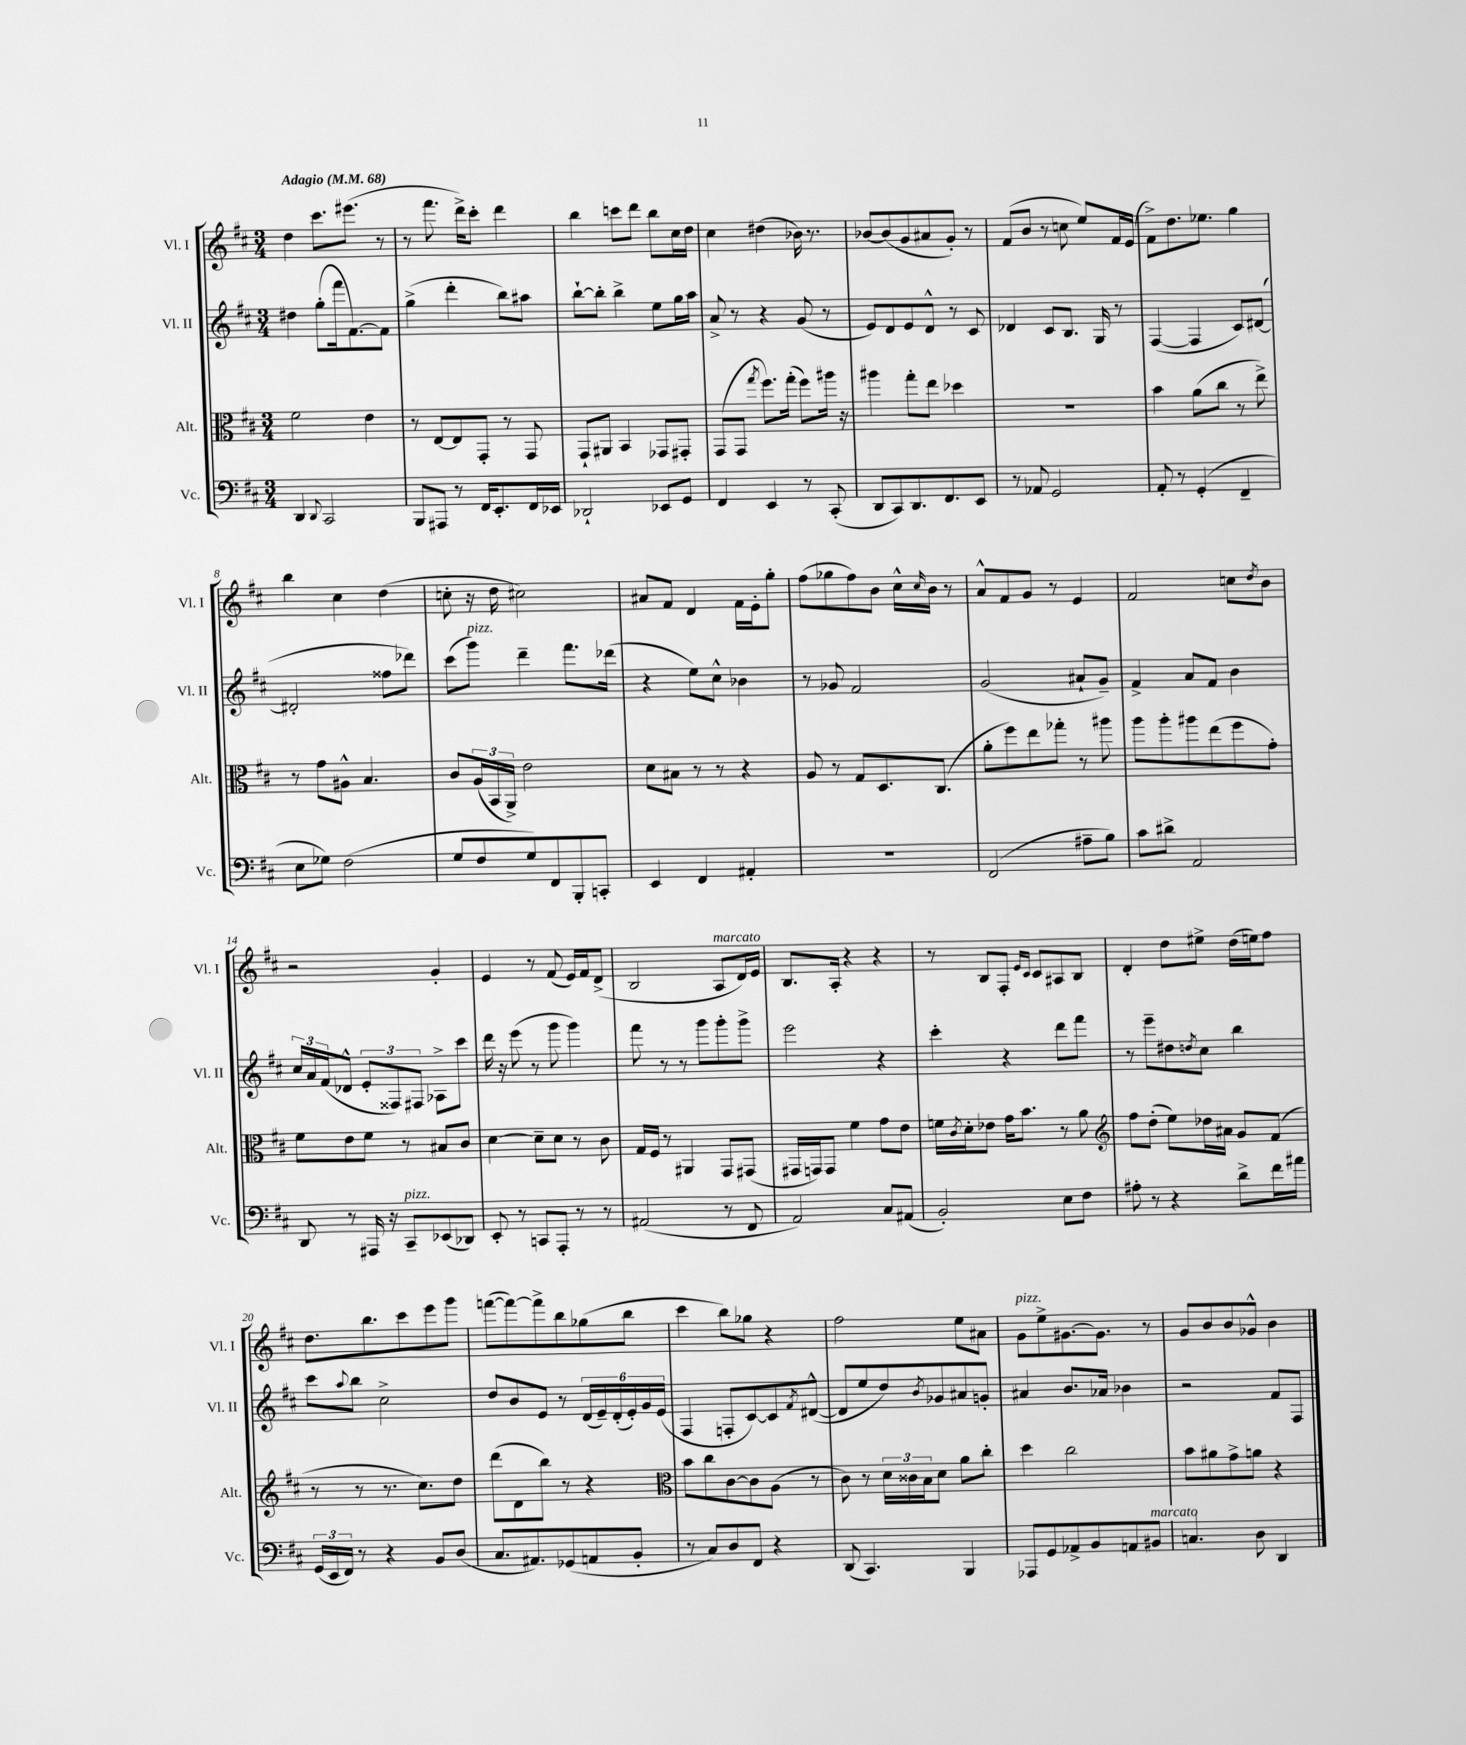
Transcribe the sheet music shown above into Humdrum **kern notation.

**kern	**kern	**kern	**kern
*part4	*part3	*part2	*part1
*staff4	*staff3	*staff2	*staff1
*I"Vc.	*I"Alt.	*I"Vl. II	*I"Vl. I
*I'Vc.	*I'Alt.	*I'Vl. II	*I'Vl. I
*clefF4	*clefC3	*clefG2	*clefG2
*k[f#c#]	*k[f#c#]	*k[f#c#]	*k[f#c#]
*M3/4	*M3/4	*M3/4	*M3/4
*MM68	*MM68	*MM68	*MM68
=1	=1	=1	=1
!	!	!	!LO:TX:a:B:t=Adagio
4DD/	2f#\	4dd#X\	4dd\
8qqDD/	.	.	.
2CC#/	.	(8gg'\L	8.ccc#\L
.	.	16fff#\k	.
.	.	[8.f#\)	(8.eee#X\J
.	4e\	.	.
.	.	8f#\J]	8r
=2	=2	=2	=2
8BBB/L	8r	(4gg^\	8r
8AAA#X/J	[8E/L	.	8.fff#\
8r	8E/]	4ddd'\	.
.	.	.	16ddd^\KL)
16FF#/KL	8GG'/J	.	8ccc#'\J
8.EE'/	.	.	.
.	8r	8bb\L)	4ddd\
16FF#/L	8GG/	8aa#X\J	.
16EE-X/JJ	.	.	.
=3	=3	=3	=3
2DD-X`/	8GG`/L	[8bb`\L	4bb\
.	8AA#X/J	8bb'\J]	.
.	4BB/	4bb^\	8cccn\L
.	.	.	8ddd\J
8EE-X/L	8GG-X/L	8ee\L	8bb\L
8GG/J	8GG#X'/J	16gg\L	16cc#\L
.	.	16aa\JJ	16dd\JJ
=4	=4	=4	=4
4FF#/	(8GG/L	8a^/	4cc#\
.	8GG/J	8r	.
.	8qgg/	.	.
4EE/	8.ff#\L)	4r	(4dd#X\
.	(16gg'\Jk	.	.
8r	8ff#\L)	(8g/	16b-X\)
.	.	.	8.r
(8CC#'/	16aa#X\Jk	8r	.
.	16r	.	.
=5	=5	=5	=5
8DD/L	4aa#X\	8e/L)	[8b-X/L
8CC#/)	.	8d/	(8b-/]
8.DD/	8gg'\L	8e/	8g/
.	8ee\J	8d^^/J	8a#X/
8.FF#/	.	.	.
.	4dd-X\	8r	8g'/J)
8EE/J	.	8c#/	8r
=6	=6	=6	=6
8r	2.r	4d-X/	(8f#/L
8AA-X/	.	.	8b/J
2GG/	.	8c#/L	8r
.	.	8.B/J	8ccn\
.	.	.	8ee/L)
.	.	16G/	.
.	.	8r	16f#/L
.	.	.	(16e/JJ
=7	=7	=7	=7
8AA'/	4b\	([4F#/	8f#^\L)
8r	.	.	8.dd\
(4GG'/	(8a\L	4F#/]	.
.	.	.	8.ee-X\J
.	8cc#\J	.	.
4FF#~/	8r	8c#/L)	4gg\
.	8ee^\)	([8d#X/J	.
!!LO:LB:g=z
=8	=8	=8	=8
8E\L	8r	2d#X'/]	4bb\
8G-X\J)	8g\L	.	.
(2F#\	8A#X^^\J	.	4cc#\
.	4.B/	.	.
.	.	8ff##X\L	(4dd\
.	.	8ddd-X\J)	.
=9	=9	=9	=9
8G/L	8c#/L	(8ccc#\L	8ccn'\
!	!	!LO:TX:a:i:t=pizz.	!
8F#/	(24A/L	8ggg\J)	16r
.	24BB/	.	.
.	.	.	16dd\
.	24AA^/JJ)	.	.
8G/)	2e\	4ddd~\	2cc#X\)
8FF#/	.	.	.
8BBB'/	.	8.fff#\L	.
8CCn'/J	.	.	.
.	.	(16ddd-X\Jk	.
=10	=10	=10	=10
4EE/	8d\L	4r	8a#X/L
.	8B#X\J	.	8f#/J
4FF#/	8r	8ee\L)	4d/
.	8r	8cc#^^\J	.
4AA#X'/	4r	4b-X\	16f#\LL
.	.	.	16e'\J
.	.	.	8gg'\J
=11	=11	=11	=11
2.r	8A/	8r	(8ff#\L
.	8r	8g-X/	8gg-X\
.	8G/L	2f#/	8ff#\)
.	8.D/	.	8b\J
.	.	.	16cc#^^\LL
.	.	.	16qqcc#/
.	(8.C#/J	.	16b\JJ
.	.	.	8r
=12	=12	=12	=12
(2FF#/	8a'\L	(2g/	8a^^/L
.	8ff#\)	.	8f#/
.	8ee\	.	8g/J
.	8gg-X'\J	.	8r
8A#X~\L	8r	8a#X`/L	4e/
8B\J)	8aa#X\	8g~/J)	.
=13	=13	=13	=13
8c#\L	8aa\L	4f#^/	2f#/
8d#X^\J	8aa'\	.	.
2AA/	8aa#X\	8a/L	.
.	(8ee\	8f#/J	.
.	8ff#\	4b\	8ccn\L
.	.	.	8qdd/
.	8g'\J)	.	8b\J
!!LO:LB:g=z
=14	=14	=14	=14
8DD/	8f#\L	24cc#/LL	2r
.	.	24a/	.
.	.	(24f#/J	.
8r	8e\	8d-X^^/J	.
16AAA#X/	8f#\J	12e'/L	.
16r	.	.	.
.	.	12F##X/)	.
!LO:TX:a:i:t=pizz.	!	!	!
8CC#~/L	8r	.	.
.	.	12F#X/J	.
(8EE-X/	8B#X/L	8A-X^\L	4g'/
8DD-X/J)	8c#/J	8ccc#\J	.
=15	=15	=15	=15
8EE'/	[4d\	16ddd\	4e/
.	.	16r	.
8r	.	(8eee\	.
8CCn/L	8d~\L]	8r	8r
8AAA'/J	8d\J	8ggg\	(8f#/
8r	8r	4ggg\)	16e/LL)
.	.	.	16f#/J
8r	8c#\	.	(8d^/J
=16	=16	=16	=16
(2AA#X/	16G/LL	8fff#\	2B/
.	16F#/JJ	.	.
.	8r	8r	.
.	4AA#X/	8r	.
.	.	8ggg\L	.
!	!	!	!LO:TX:a:i:t=marcato
8r	8GG/L	8ggg'\	8A/L
8FF#/	(8GG#X/J	8ggg^\J	16d/L)
.	.	.	16e/JJ
=17	=17	=17	=17
2AA/)	16GG#X/LL	2eee\	8.B/L
.	16GGn/J)	.	.
.	8GG/J	.	.
.	.	.	16A'/Jk
.	4f#\	.	4r
8C#/L	8g\L	4r	4r
(8AA#X/J	8e\J	.	.
=18	=18	=18	=18
2BB'/)	16fn\LL	4ccc#'\	8r
.	8qc#/	.	.
.	16d'\J	.	.
.	8e-X\J	.	8B/L
.	16g\KL	4r	8F#'/J
.	8.b\J	.	.
.	.	.	16qqe/LL
.	.	.	16qqc#/JJ
.	.	.	8c#/L
8E\L	8r	8ddd\L	8A#X/
8F#\J	8a\	8fff#\J	8B/J
=19	=19	=19	=19
*	*clefG2	*	*
8A#X'\	8ff#\L	8r	4d'/
8r	(8dd'\J	8eee~\L	.
4r	8ee\L)	8dd#X\	8dd\L
.	.	8qddn/	.
.	16dd-X\L	8cc#\J	8ee#X^\J
.	16a#X\JJ	.	.
8d^\L	8g/L	4bb\	(16dd\LL
.	.	.	16een\J)
16f#\L	(8f#/J	.	8ff#\J
16a#X\JJ	.	.	.
!!LO:LB:g=z
=20	=20	=20	=20
(24GG/LL	8r	8ccc#\L	8.dd\L
24EE/	.	.	.
24FF#/JJ)	.	.	.
.	.	8qqaa/	.
8r	8r	8bb\J	.
.	.	.	8.bb\
4r	8.r	2cc#^\	.
.	.	.	8ccc#\
.	8.cc#\L)	.	.
8BB/L	.	.	8eee\
(8D/J	8dd\J	.	8ggg\J
=21	=21	=21	=21
8.C#/L	(8ddd\L	8dd/L	([8fffn\L
.	8d\	8b/	8fff\_)
8.AA#X/)	.	.	.
.	8bb\J)	8e/J	8fff^\]
(8GG-X/	8r	8r	8bb\
8AAn/	4r	(24d/LL	(8gg-X\
.	.	24e~/)	.
.	.	(24d'/	.
8BB'/J	.	24e'/)	8bb\J
.	.	24g/	.
.	.	(24e/JJ	.
=22	=22	=22	=22
*	*clefC3	*	*
8r	8b\L	4F#/	4ccc#\
8C#/L)	8cc#\	.	.
8D/	[8c#\	8Fn'/L	8bb\L)
8FF#/J	8c#\]	[8c#/)	8gg-X\J
4r	(8A\J	8c#/]	4r
.	.	8qf#/	.
.	8r	([8d#X^^/J	.
=23	=23	=23	=23
(8DD/	8c#\)	8d#/L]	2ff#\
4.CC#/)	8r	8ee/	.
.	24d\LL	8dd/)	.
.	24c##X\	.	.
.	24B\J	.	.
.	.	8qb/	.
.	8d\J	8g-X/	.
4BBB/	8a\L	8a#X/	8ee\L
.	8cc#'\J	8gn'/J	8a#X\J
=24	=24	=24	=24
!	!	!	!LO:TX:a:i:t=pizz.
8AAA-X/L	4dd\	4a#X/	8g\L
8GG/	.	.	8ee^\
8AA-X^/	2cc#\	8.b/L	[8.g#X\
8BB/	.	.	.
.	.	16a-X/Jk	8.g#\J]
8AAn/	.	4b-X\	.
!LO:TX:a:i:t=marcato	!	!	!
8BB#X/J	.	.	8r
=25	=25	=25	=25
4.Cn/	8b\L	2r	8g/L
.	8a#X\	.	8b/
.	8g^\	.	8b/
8D\	8an\J	.	8g-X^^/J
4DD/	4r	8f#/L	4b\
.	.	8F#/J	.
==	==	==	==
*-	*-	*-	*-
